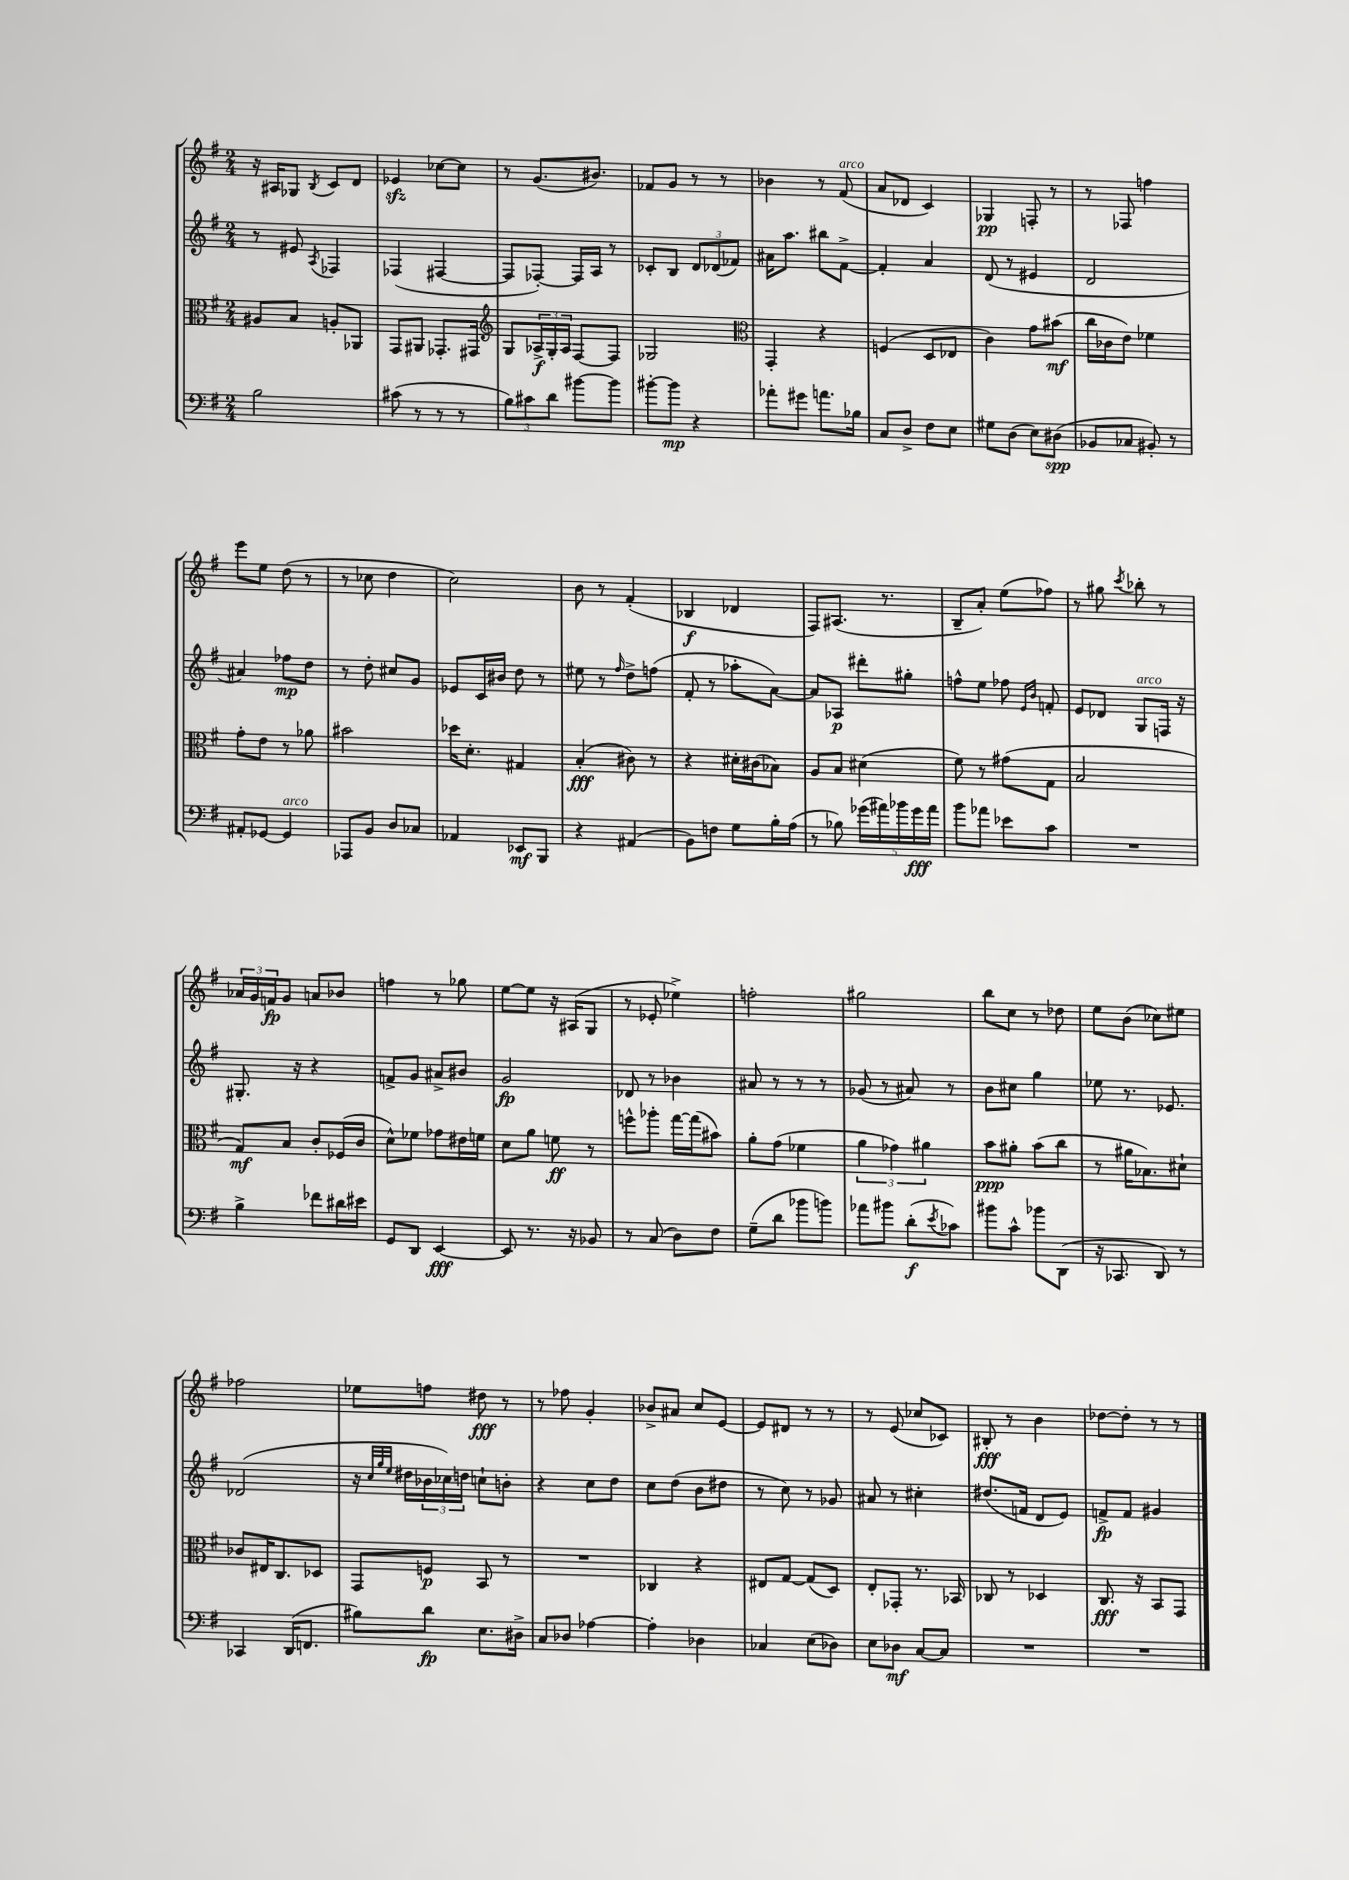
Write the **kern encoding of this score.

**kern	**dynam	**kern	**dynam	**kern	**dynam	**kern	**dynam
*part4	*part4	*part3	*part3	*part2	*part2	*part1	*part1
*staff4	*staff4	*staff3	*staff3	*staff2	*staff2	*staff1	*staff1
*clefF4	*	*clefC3	*	*clefG2	*	*clefG2	*
*k[f#]	*	*k[f#]	*	*k[f#]	*	*k[f#]	*
*M2/4	*	*M2/4	*	*M2/4	*	*M2/4	*
=119	=119	=119	=119	=119	=119	=119	=119
2B\	.	8A#X/L	.	8r	.	16r	.
.	.	.	.	.	.	16A#X/KL	.
.	.	8B/J	.	8e#X/	.	8G-X/J	.
.	.	.	.	8qA/	.	8qB/	.
.	.	8An'/L	.	4F-X/	.	8c/L	.
.	.	8AA-X/J	.	.	.	8d/J	.
=120	=120	=120	=120	=120	=120	=120	=120
(8c#X\	.	8GG/L	.	(4F-X/	.	4e-Xzz/	.
8r	.	8AA#X/J	.	.	.	.	.
8r	.	8.GG-X'/L	.	[4F#X/	.	[8cc-X\L	.
8r	.	.	.	.	.	8cc-\J]	.
.	.	16GG#X/Jk	.	.	.	.	.
=121	=121	=121	=121	=121	=121	=121	=121
*	*	*clefG2	*	*	*	*	*
12B\L)	.	8G/L	.	8F#/L]	.	8r	.
12c#X\	.	.	.	.	.	.	.
.	.	24A-X^/L	f	[8F-X'/J)	.	(8.g/L	.
12d\J	.	24G'/	.	.	.	.	.
.	.	24A-/JJ	.	.	.	.	.
[8b#X\L	.	[8F#/L	.	16F-/LL]	.	.	.
.	.	.	.	16A/JJ	.	8.b#X/J)	.
8b#\J]	.	8F#/J]	.	8r	.	.	.
=122	=122	=122	=122	=122	=122	=122	=122
[8b#X'\L	.	2G-X/	.	8c-X'/L	.	8f-X/L	.
8b#\J]	mp	.	.	8B/J	.	8g/J	.
4r	.	.	.	12d/L	.	8r	.
.	.	.	.	(12d-X/	.	.	.
.	.	.	.	.	.	8r	.
.	.	.	.	12f-X/J)	.	.	.
=123	=123	=123	=123	=123	=123	=123	=123
*	*	*clefC3	*	*	*	*	*
8a-X'\L	.	4GG'/	.	16a#X\KL	.	4b-X\	.
.	.	.	.	8.aa\J	.	.	.
8g#X\J	.	.	.	.	.	.	.
8.an\L	.	4r	.	8bb#X\L	.	8r	.
!	!	!	!	!	!	!LO:TX:a:i:t=arco	!
.	.	.	.	[8f#^\J	.	(8f#/	.
16B-X\Jk	.	.	.	.	.	.	.
=124	=124	=124	=124	=124	=124	=124	=124
8C/L	.	(4Fn/	.	4f#'/]	.	8a/L	.
8D^/J	.	.	.	.	.	8d-X/J	.
8F#\L	.	8D/L	.	4a/	.	4c/)	.
8E\J	.	8E-X/J	.	.	.	.	.
=125	=125	=125	=125	=125	=125	=125	=125
8G#X\L	.	4c\)	.	(8d/	.	4G-X/	pp
(8D\J	.	.	.	8r	.	.	.
8E\L)	.	8g\L	.	4e#X/	.	8Fn'/	.
(8D#X\J	spp	(8b#X\J	mf	.	.	8r	.
=126	=126	=126	=126	=126	=126	=126	=126
8BB-X/L	.	16cc\LL	.	2d/	.	8r	.
.	.	16c-X\J	.	.	.	.	.
8C-X/J	.	8e\J)	.	.	.	8F-X/	.
8BB#X'/)	.	4f-X\	.	.	.	4ffn\	.
8r	.	.	.	.	.	.	.
!!LO:LB:g=z
=127	=127	=127	=127	=127	=127	=127	=127
8AA#X'/L	.	8g'\L	.	4a#X/)	.	8eee\L	.
[8GG-X/J	.	8e\J	.	.	.	8ee\J	.
!LO:TX:a:i:t=arco	!	!	!	!	!	!	!
4GG-/]	.	8r	.	8ff-X\L	mp	(8dd\	.
.	.	8a-X\	.	8dd\J	.	8r	.
=128	=128	=128	=128	=128	=128	=128	=128
8AAA-X/L	.	2b#X\	.	8r	.	8r	.
8BB/J	.	.	.	8dd'\	.	8cc-X\	.
8D/L	.	.	.	8cc#X/L	.	4dd\	.
8C-X/J	.	.	.	8g/J	.	.	.
=129	=129	=129	=129	=129	=129	=129	=129
4AA-X/	.	16dd-X\KL	.	8e-X/L	.	2cc\)	.
.	.	8.d'\J	.	.	.	.	.
.	.	.	.	16c/L	.	.	.
.	.	.	.	16b#X/JJ	.	.	.
8EE-X/L	mf	4G#X/	.	8dd\	.	.	.
8BBB/J	.	.	.	8r	.	.	.
=130	=130	=130	=130	=130	=130	=130	=130
4r	.	(4B'/	fff	8ee#X\	.	8b\	.
.	.	.	.	8r	.	8r	.
.	.	.	.	16qqff#/	.	.	.
(4AA#X/	.	8c#X\)	.	8dd^\L	.	(4f#'/	.
.	.	8r	.	(8ffn\J	.	.	.
=131	=131	=131	=131	=131	=131	=131	=131
8BB\L)	.	4r	.	8f#'/	.	4B-X/	f
8Fn\J	.	.	.	8r	.	.	.
8G\L	.	16d#X'\LL	.	8aa-X'\L	.	4d-X/	.
.	.	(16c#X\J	.	.	.	.	.
16B'\L	.	8B-X\J)	.	[8a\J)	.	.	.
(16A\JJ	.	.	.	.	.	.	.
=132	=132	=132	=132	=132	=132	=132	=132
8r	.	8A/L	.	8a/L]	.	8F#/L)	.
8B-X\)	.	8B/J	.	8A-X/J	p	(8.A#X/J	.
(20g-X\LL	.	(4d#X\	.	8ddd#X'\L	.	.	.
20a#X\)	.	.	.	.	.	.	.
.	.	.	.	.	.	8.r	.
20b-X\	.	.	.	.	.	.	.
.	.	.	.	8gg#X'\J	.	.	.
20g-\	fff	.	.	.	.	.	.
20a#\JJ	.	.	.	.	.	.	.
=133	=133	=133	=133	=133	=133	=133	=133
8b\L	.	8f#\)	.	8ffn^^\L	.	8B~/L	.
8a-X\J	.	8r	.	8ee\J	.	8a'/J)	.
8e-X\L	.	(8g#X\L	.	8ff-X\	.	(8ee\L	.
.	.	.	.	16qqe/LL	.	.	.
.	.	.	.	16qqb/JJ	.	.	.
8c\J	.	8G\J	.	8fn'/	.	8ff-X\J)	.
=134	=134	=134	=134	=134	=134	=134	=134
2r	.	2B/	.	8e/L	.	8r	.
.	.	.	.	8d-X/J	.	8gg#X\	.
.	.	.	.	.	.	8qccc/	.
!	!	!	!	!LO:TX:a:i:t=arco	!	!	!
.	.	.	.	8G/L	.	8bb-X'\	.
.	.	.	.	16Fn/Jk	.	8r	.
.	.	.	.	16r	.	.	.
!!LO:LB:g=z
=135	=135	=135	=135	=135	=135	=135	=135
4B^\	.	8G/L)	mf	8.G#X'/	.	24a-X/LL	.
.	.	.	.	.	.	24g/	.
.	.	.	.	.	.	24fn/J	fp
.	.	8B/J	.	.	.	8g/J	.
.	.	.	.	16r	.	.	.
8f-X\L	.	8c'/L	.	4r	.	8an/L	.
16d#X\L	.	(16F-X/L	.	.	.	8b-X/J	.
16e#X\JJ	.	16c/JJ	.	.	.	.	.
=136	=136	=136	=136	=136	=136	=136	=136
8GG/L	.	8d^^\L)	.	8fn^/L	.	4ffn\	.
8DD/J	.	8f-X\J	.	8g/J	.	.	.
[4EE/	fff	8g-X\L	.	8a#X^/L	.	8r	.
.	.	16e#X\L	.	8b#X/J	.	8gg-X\	.
.	.	16fn\JJ	.	.	.	.	.
=137	=137	=137	=137	=137	=137	=137	=137
8EE/]	.	8d\L	.	2g/	fp	[8ee\L	.
8.r	.	8a\J	.	.	.	8ee\J]	.
.	.	8fn\	ff	.	.	16r	.
16r	.	.	.	.	.	(16A#X/KL	.
8BB-X/	.	8r	.	.	.	8G/J	.
=138	=138	=138	=138	=138	=138	=138	=138
8r	.	8ffn^^\L	.	8d-X/	.	8r	.
(8C/	.	8aa-X'\J	.	8r	.	8e-X'/	.
8D\L)	.	[16gg\LL	.	4b-X\	.	4ee-X^\)	.
.	.	(16gg\J]	.	.	.	.	.
8F#\J	.	8b#X\J)	.	.	.	.	.
=139	=139	=139	=139	=139	=139	=139	=139
(8G~\L	.	8a'\L	.	8a#X/	.	2ffn'\	.
8d\J	.	(8g\J	.	8r	.	.	.
8b-X\L	.	4f-X\	.	8r	.	.	.
8bn\J)	.	.	.	8r	.	.	.
=140	=140	=140	=140	=140	=140	=140	=140
8a-X\L	.	6a\	.	(8g-X/	.	2gg#X\	.
8b#X\J	.	.	.	8r	.	.	.
.	.	6g-X\)	.	.	.	.	.
(8d'\L	f	.	.	8a#X/)	.	.	.
.	.	6a#X\	.	.	.	.	.
8qe/	.	.	.	.	.	.	.
8c-X\J)	.	.	.	8r	.	.	.
=141	=141	=141	=141	=141	=141	=141	=141
8b#X\L	.	8b\L	ppp	8b\L	.	8bb\L	.
8c^^\J	.	8a#X'\J	.	8cc#X\J	.	8cc\J	.
8b-X\L	.	(8b\L	.	4gg\	.	8r	.
(8DD\J	.	8cc\J	.	.	.	8dd-X\	.
=142	=142	=142	=142	=142	=142	=142	=142
16r	.	8r	.	8ee-X\	.	8ee\L	.
8.CC-X/	.	.	.	.	.	.	.
.	.	16a#X\KL	.	8.r	.	(8b\J	.
.	.	8.B-X\)	.	.	.	.	.
8DD/)	.	.	.	.	.	8cc-X\L)	.
.	.	.	.	8.e-X/	.	.	.
8r	.	8d#X`\J	.	.	.	8ee#X\J	.
!!LO:LB:g=z
=143	=143	=143	=143	=143	=143	=143	=143
4CC-X/	.	8c-X/L	.	(2d-X/	.	2ff-X\	.
.	.	16E#X/K	.	.	.	.	.
.	.	8.C/	.	.	.	.	.
(16DD/KL	.	.	.	.	.	.	.
8.FFn/J	.	.	.	.	.	.	.
.	.	8D-X/J	.	.	.	.	.
=144	=144	=144	=144	=144	=144	=144	=144
8B#X\L)	.	8GG/L	.	16r	.	8ee-X\L	.
.	.	.	.	32qqcc/LLL	.	.	.
.	.	.	.	32qqgg/	.	.	.
.	.	.	.	32qqee/JJJ	.	.	.
.	.	.	.	16dd#X\LL	.	.	.
8d\J	fp	8Fn/J	p	24b-X\	.	8ffn\J	.
.	.	.	.	24cc-X\)	.	.	.
.	.	.	.	24ddn\JJ	.	.	.
8.E\L	.	8BB/	.	8ccn`\L	.	8dd#X\	fff
.	.	8r	.	8bn'\J	.	8r	.
16D#X^\Jk	.	.	.	.	.	.	.
=145	=145	=145	=145	=145	=145	=145	=145
8C/L	.	2r	.	4r	.	8r	.
8D-X/J	.	.	.	.	.	8ff-X\	.
[4A-X\	.	.	.	8cc\L	.	4g'/	.
.	.	.	.	8dd\J	.	.	.
=146	=146	=146	=146	=146	=146	=146	=146
4A-'\]	.	4C-X/	.	8cc\L	.	8b-X^/L	.
.	.	.	.	(8dd\J	.	8a#X/J	.
4D-X\	.	4r	.	8b\L	.	8cc/L	.
.	.	.	.	8dd#X\J	.	[8e/J	.
=147	=147	=147	=147	=147	=147	=147	=147
4C-X/	.	8E#X/L	.	8r	.	8e/L]	.
.	.	[8G/J	.	8cc\)	.	8d#X/J	.
(8E\L	.	(8G/L]	.	8r	.	8r	.
8D-X\J)	.	8D/J)	.	8g-X/	.	8r	.
=148	=148	=148	=148	=148	=148	=148	=148
8E\L	.	8E'/L	.	8a#X/	.	8r	.
8D-X\J	mf	8GG-X'/J	.	8r	.	(8e/	.
[8C/L	.	8.r	.	4cc#X'\	.	8cc-X/L	.
8C/J]	.	.	.	.	.	8c-X/J)	.
.	.	16BB-X/	.	.	.	.	.
=149	=149	=149	=149	=149	=149	=149	=149
2r	.	8C-X/	.	(8.dd#X/L	.	8B#X'/	fff
.	.	8r	.	.	.	8r	.
.	.	.	.	16fn/Jk	.	.	.
.	.	4D-X/	.	8d/L	.	4b\	.
.	.	.	.	8e/J)	.	.	.
=150	=150	=150	=150	=150	=150	=150	=150
2r	.	8.C/	fff	8fn^/L	fp	[8dd-X\L	.
.	.	.	.	8f/J	.	8dd-'\J]	.
.	.	16r	.	.	.	.	.
.	.	8BB/L	.	4g#X/	.	8r	.
.	.	8GG/J	.	.	.	8r	.
==	==	==	==	==	==	==	==
*-	*-	*-	*-	*-	*-	*-	*-
